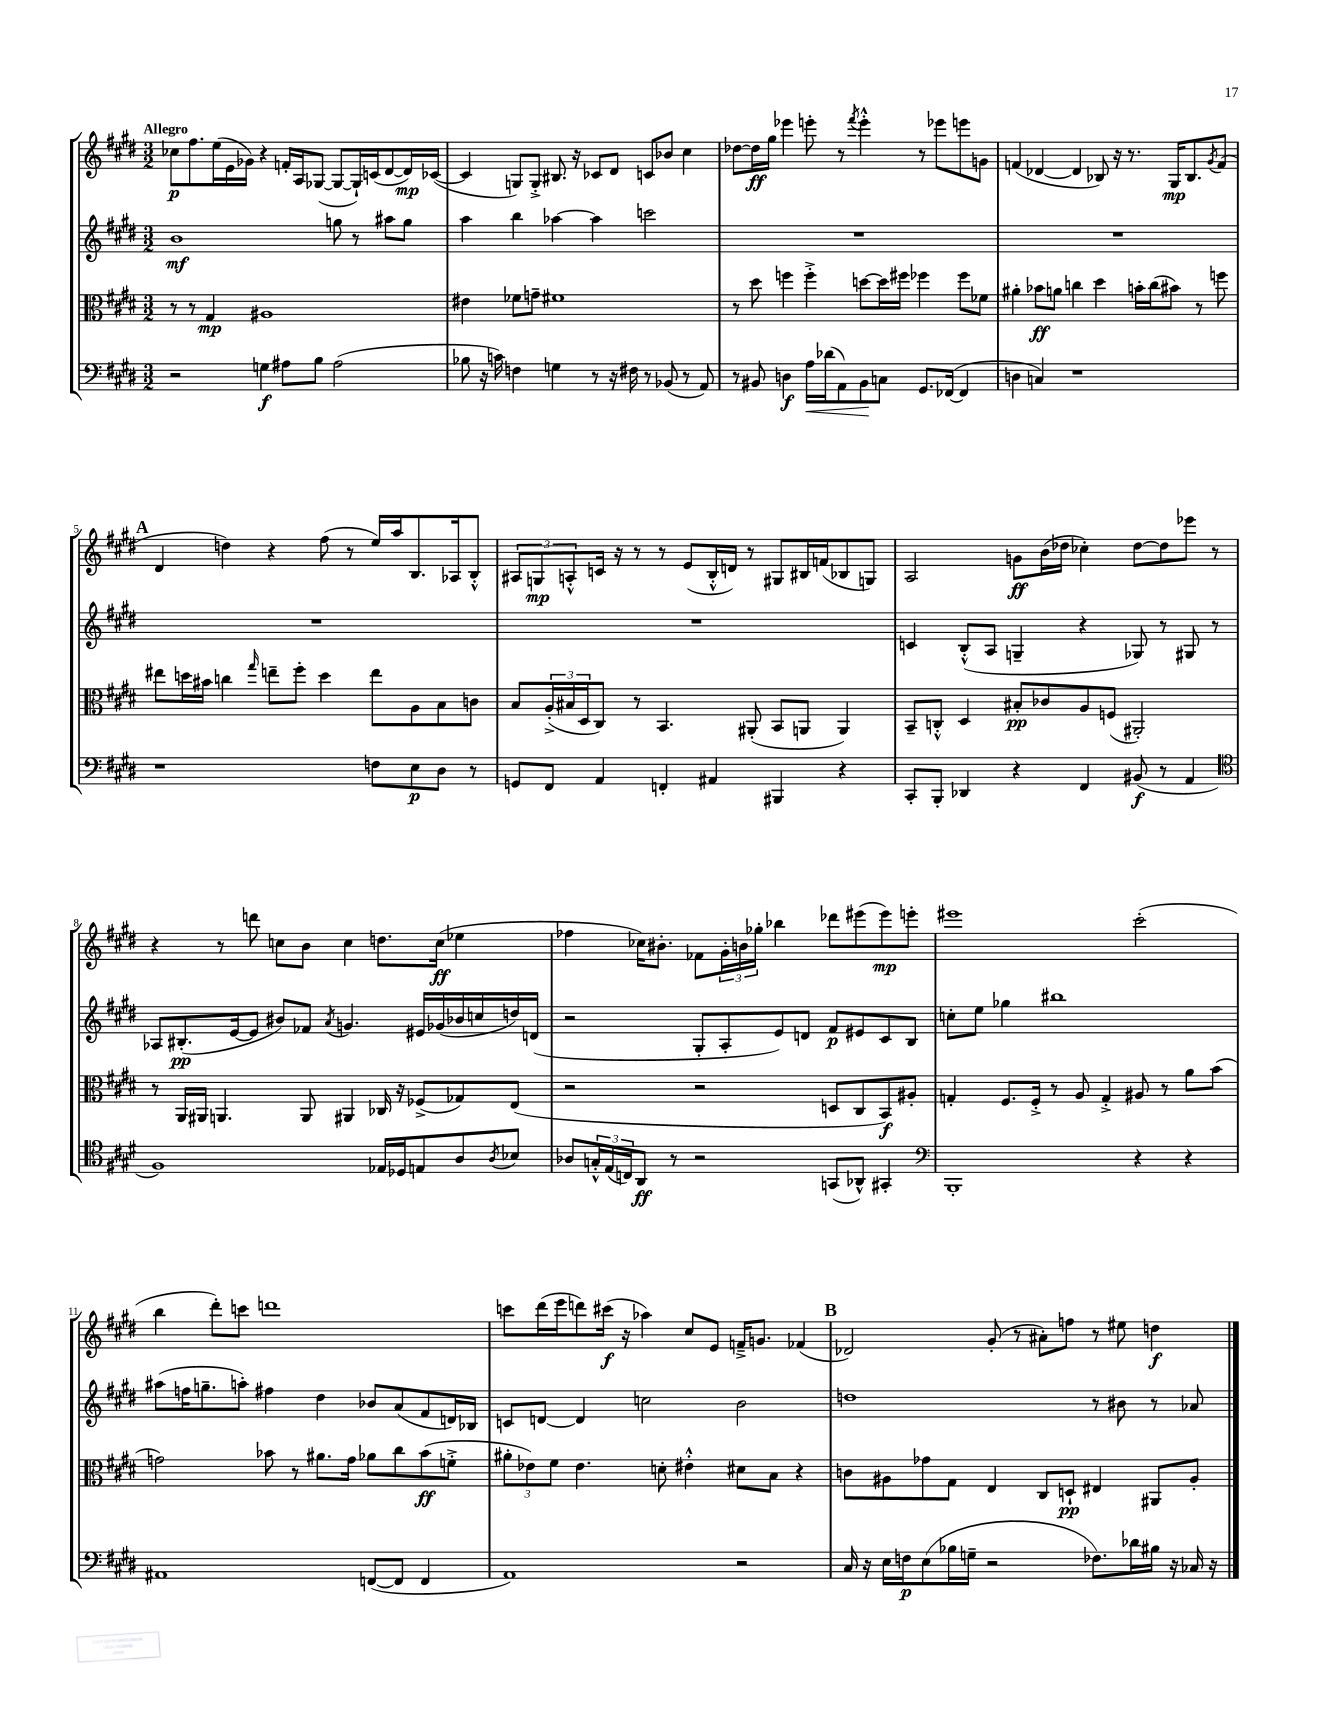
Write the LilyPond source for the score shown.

<<
\new StaffGroup <<
\new Staff = "s0" {
    \clef treble \key e \major \numericTimeSignature \time 3/2 \tempo "Allegro"
    ces''8\p fis''8. e''16( e'16 ges'16) r4 f'16-. a16 ges8~( ges8~ ges16-!) c'16( dis'8~ dis'16\mp) ces'16~( |
    ces'4 g8) g8-.-> bis8. r16 ces'8 dis'8 c'8 bes'8 cis''4 |
    des''8~ des''16\ff gis''16 ees'''4 e'''8-. r8 \acciaccatura { fis'''8 } e'''4-.-^ r8 ees'''8 e'''8 g'8 |
    f'4( des'4~ des'4 bes8) r16 r8. gis16\mp bes8. \acciaccatura { gis'8 } f'8( |
    \mark \markup { \bold "A" } dis'4 d''4) r4 fis''8( r8 e''16) a''16 b8. aes16 b8-.-^ |
    \tuplet 3/2 { ais8 g8\mp a8-.-^ } c'16 r16 r8 r8 e'8( b16-.-^ d'16) r8 gis8 bis16 f'16( bes8 g8) |
    a2 g'8\ff b'16( des''16 ces''4-.) des''8~ des''8 ees'''8 r8 |
    r4 r8 d'''8 c''8 b'8 c''4 d''8. c''16\ff( ees''4 |
    fes''4 ces''16) bis'8.-. fes'8 \tuplet 3/2 { gis'16-. b'16 ges''16-. } bes''4 des'''8 eis'''8( eis'''8\mp) e'''8-. |
    eis'''1 cis'''2-.( |
    b''4 dis'''8-.) c'''8 d'''1 |
    c'''8 dis'''16( e'''16 d'''8) cis'''16\f( r16 aes''4) cis''8 e'8 f'16---> g'8. fes'4( |
    \mark \markup { \bold "B" } des'2) gis'8-.( r8 ais'8-.) f''8 r8 eis''8 d''4\f \bar "|." |
}
\new Staff = "s1" {
    \clef treble \key e \major \numericTimeSignature \time 3/2
    b'1\mf g''8 r8 ais''8 g''8 |
    a''4 b''4 aes''4~ aes''4 c'''2 |
    R1. |
    R1. |
    \mark \markup { \bold "A" } R1. |
    R1. |
    c'4 b8-.-^( a8 g4-- r4 ges8) r8 gis8 r8 |
    aes8 bis8.-.\pp( e'16~ e'8 bis'8) fes'8 \acciaccatura { a'8 } g'4. eis'16 ges'16( bes'16 c''16 d''16) d'16( |
    r2 gis8-. a8-. e'8) d'8 fis'8\p eis'8 cis'8 b8 |
    c''8-. e''8 ges''4 bis''1 |
    ais''8( f''16 g''8.-- a''8-.) fis''4 dis''4 bes'8 a'8( fis'8 d'16) bes16 |
    c'8 d'8~ d'4 c''2 b'2 |
    \mark \markup { \bold "B" } d''1 r8 bis'8 r8 aes'8 \bar "|." |
}
\new Staff = "s2" {
    \clef alto \key e \major \numericTimeSignature \time 3/2
    r8 r8 gis4\mp ais1 |
    eis'4 fes'8 g'8-- fis'1 |
    r8 dis''8 f''4 f''4-.-> d''8~ d''16 fis''16 fes''4 fes''8 fes'8 |
    ais'4-. bes'8\ff a'8 c''4 dis''4 b'16-. c''16( bis'8) r8 f''8 |
    \mark \markup { \bold "A" } eis''8 d''16 bis'16 c''4 \grace { gis''16 } e''8-- fis''8-. d''4 e''8 a8 b8 c'8 |
    b8 \tuplet 3/2 { a16-.->( bis16 dis16 } cis8) r8 b,4. ais,8-.( b,8 a,8 a,4) |
    b,8-- c8-.-^ dis4 bis8-.\pp ces'8 a8 f8( ais,2-.) |
    r8 a,16 ais,16 a,4. a,8 ais,4 ces16 r16 fes8->( ges8) e8( |
    r2 r2 d8 cis8 b,8\f) ais8-. |
    g4-. fis8. fis16-.-> r8 a8 g4-.-> ais8 r8 a'8 b'8( |
    g'2) bes'8 r8 ais'8. g'16 aes'8 cis''8 bes'8\ff( f'8-.-> |
    \tuplet 3/2 { ais'8-. ees'8) fis'8 } ees'4. d'8-. eis'4-.-^ dis'8 b8 r4 |
    \mark \markup { \bold "B" } c'8 ais8 ges'8 gis8 e4 cis8 d8-!\pp eis4 ais,8 ais8-. \bar "|." |
}
\new Staff = "s3" {
    \clef bass \key e \major \numericTimeSignature \time 3/2
    r2 g4\f ais8 b8 ais2( |
    bes8 r16 c'16) f4 g4 r8 r16 fis16 r8 bes,8( r8 a,8) |
    r8 bis,8 d4\f a16\< des'16( a,8) bis,8\! c8 gis,8. fes,16~( fes,4 |
    d4 c4) r1 |
    \mark \markup { \bold "A" } r1 f8 e8\p dis8 r8 |
    g,8 fis,8 a,4 f,4-. ais,4 bis,,4 r4 |
    cis,8-. b,,8-. des,4 r4 fis,4 bis,8\f( r8 a,4 |
    \clef tenor fis1) ees16 des16 e8 a8 \acciaccatura { a8 } bes8 |
    aes8 \tuplet 3/2 { g16-.-^ e16( c16) } a,8\ff r8 r2 g,8( aes,8-^) gis,4-. |
    \clef bass b,,1-. r4 r4 |
    ais,1 f,8~( f,8 f,4 |
    a,1) r2 |
    \mark \markup { \bold "B" } cis16 r16 e16 f16\p e8( bes16 g16-- r2 fes8.) des'16 bis16 r16 ces16 r16 \bar "|." |
}
>>
>>
